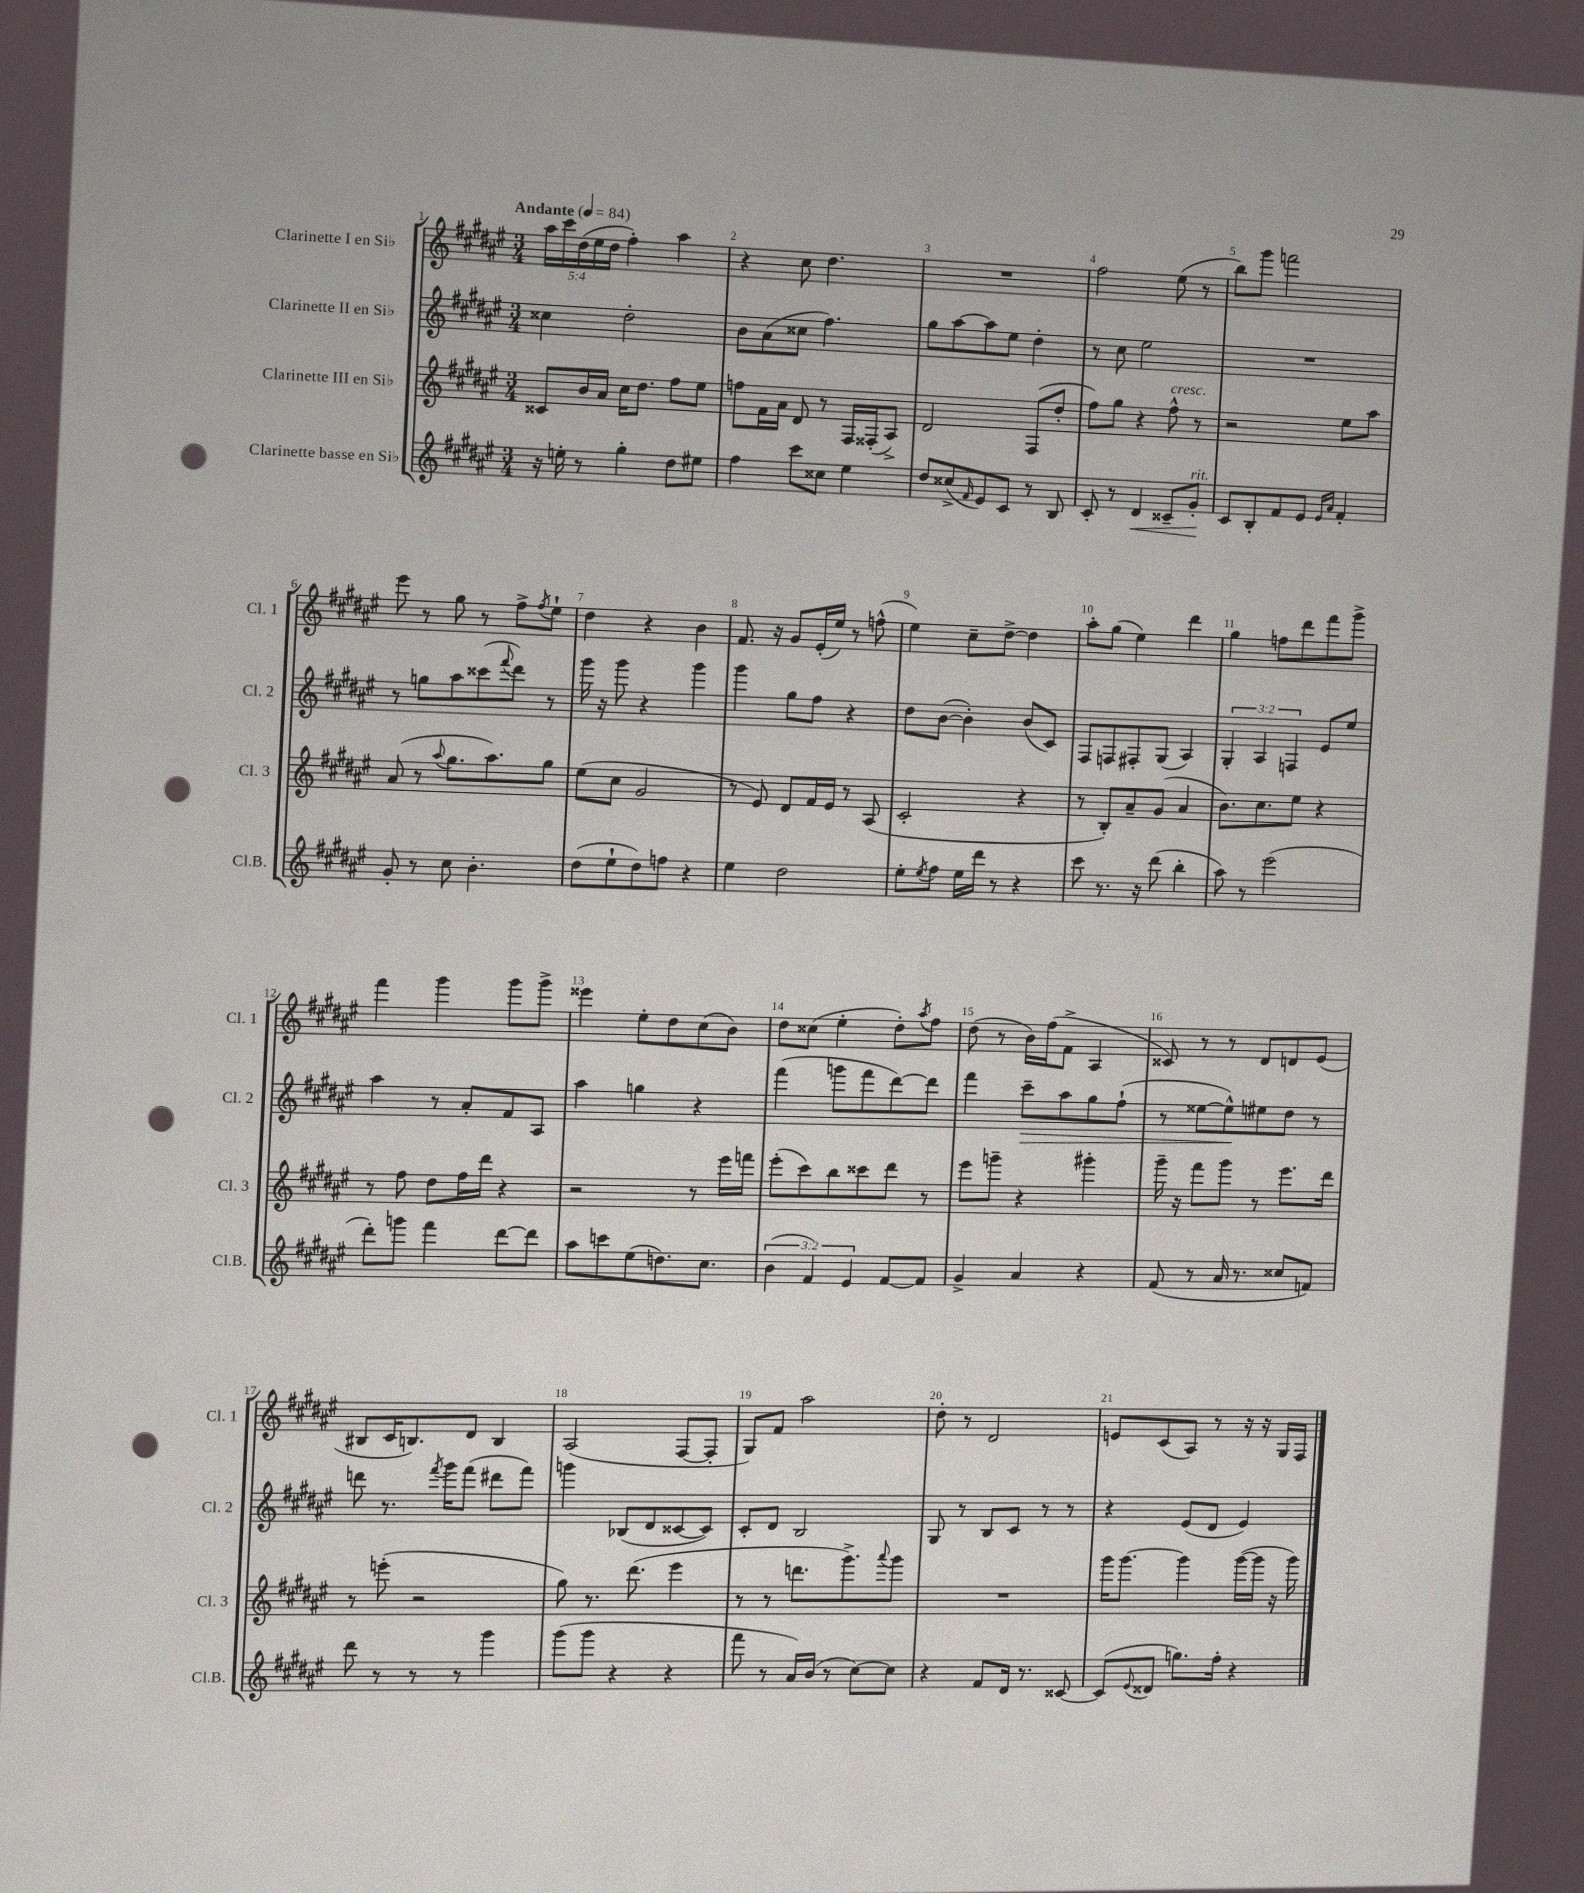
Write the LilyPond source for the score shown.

<<
\new StaffGroup <<
\new Staff = "s0" \with { instrumentName = "Clarinette I en Sib" shortInstrumentName = "Cl. 1" } {
    \clef treble \key fis \major \numericTimeSignature \time 3/4 \override Staff.TupletNumber.text = #tuplet-number::calc-fraction-text \tempo "Andante" 4 = 84
    \tuplet 5/4 { ais''16 cis'''16 dis''16( eis''16 dis''16 } fis''4-.) ais''4 |
    r4 cis''8 dis''4. |
    R2. |
    fis''2 eis''8( r8 |
    b''8) gis'''8 f'''2 |
    eis'''8 r8 gis''8 r8 fis''8-> \acciaccatura { fis''8 } eis''8-! |
    dis''4 r4 b'4 |
    fis'8. r16 gis'8 eis'16-.( eis''16) r8 f''8-^( |
    eis''4) cis''8-- dis''8~-> dis''4 |
    ais''8-. gis''8( eis''4) dis'''4 |
    gis''4 f''8 dis'''8 fis'''8 gis'''8-> |
    fis'''4 gis'''4 gis'''8 gis'''8-> |
    eisis'''4 eis''8-. dis''8 cis''8( b'8) |
    dis''8 cisis''8( eis''4-. dis''8-.) \acciaccatura { ais''8 } fis''8 |
    dis''8( r8 b'16) fis''16( fis'8-> ais4 |
    cisis'8) r8 r8 dis'8 d'8 eis'8( |
    bis8 cis'16 b8.) dis'8 b4 |
    ais2( fis8~ fis8-. |
    gis8) fis'8 ais''2 |
    dis''8-. r8 dis'2 |
    e'8 cis'8( ais8) r8 r16 r16 gis16 fis16 \bar "|." |
}
\new Staff = "s1" \with { instrumentName = "Clarinette II en Sib" shortInstrumentName = "Cl. 2" } {
    \clef treble \key fis \major \numericTimeSignature \time 3/4 \override Staff.TupletNumber.text = #tuplet-number::calc-fraction-text
    cisis''4 dis''2-. |
    b'8 ais'8( cisis''8 fis''4.) |
    gis''8 ais''8~ ais''8 eis''8 dis''4-. |
    r8 cis''8 eis''2 |
    R2. |
    r8 g''8 ais''8 cisis'''8( \appoggiatura { fis'''8 } dis'''8) r8 |
    gis'''16 r16 gis'''8 r4 gis'''4 |
    gis'''4 gis''8 fis''8 r4 |
    dis''8 b'8~( b'4-.) b'8( cis'8) |
    fis8 f8 fis8-. gis8( ais4) |
    \tuplet 3/2 { gis4-. ais4 f4 } eis'8 eis''8 |
    ais''4 r8 ais'8-. fis'8 ais8 |
    ais''4 g''4 r4 |
    fis'''4( g'''8 fis'''8 dis'''8~) dis'''8 |
    fis'''4 cis'''8--\> ais''8 gis''8 fis''8-!( |
    r8 eisis''8~ eisis''8-^\!) eis''8 dis''8 r8 |
    d'''8 r8. \acciaccatura { fis'''8 } gis'''16 fis'''8( dis'''8 fis'''8) |
    g'''4 bes8( dis'8 cisis'8~ cisis'8) |
    cis'8-. dis'8 b2 |
    gis8 r8 b8 cis'8 r8 r8 |
    r4 eis'8( dis'8 eis'4) \bar "|." |
}
\new Staff = "s2" \with { instrumentName = "Clarinette III en Sib" shortInstrumentName = "Cl. 3" } {
    \clef treble \key fis \major \numericTimeSignature \time 3/4
    cisis'8 b'16 ais'16 cis''16 dis''8. fis''8 eis''8 |
    f''8 fis'16 ais'16 dis'8 r8 fis16 fisis16-.( ais8->) |
    dis'2 fis8( dis''8-. |
    fis''8) gis''8 r4 fis''8-^^\markup { \italic "cresc." } r8 |
    r2 eis''8 ais''8 |
    ais'8( r8 \appoggiatura { ais''8 } gis''8. ais''8.) gis''8 |
    eis''8( cis''8 gis'2 |
    r8 eis'8) dis'8 fis'16 eis'16 r8 ais8( |
    cis'2-. r4 |
    r8 b8-.) ais'8-- gis'8( ais'4 |
    b'8.) cis''8. eis''8 r4 |
    r8 fis''8 dis''8 fis''16 dis'''16 r4 |
    r2 r8 eis'''16 f'''16 |
    eis'''8-.( cis'''8) b''8 cisis'''8 dis'''8 r8 |
    eis'''8 g'''8-- r4 gis'''4-. |
    gis'''16-- r16 fis'''8 gis'''8 r8 eis'''8. dis'''16 |
    r8 e'''8-.( r2 |
    gis''8) r8. dis'''8.( eis'''4 |
    r8 r8 d'''8. gis'''8.->) \appoggiatura { ais'''8 } gis'''8 |
    R2. |
    gis'''16 gis'''8.~ gis'''4 gis'''16~( gis'''16 r16 gis'''16) \bar "|." |
}
\new Staff = "s3" \with { instrumentName = "Clarinette basse en Sib" shortInstrumentName = "Cl.B." } {
    \clef treble \key fis \major \numericTimeSignature \time 3/4 \override Staff.TupletNumber.text = #tuplet-number::calc-fraction-text
    r16 e''16-. r8 gis''4-. dis''8 eis''8 |
    fis''4 cis'''8 cisis''8 eis''4 |
    dis''8 cisis''8->( \grace { fis'16 } eis'8) cis'8 r8 b8 |
    cis'8-. r8 dis'4\< cisis'8-- gis'8-.\!^\markup { \italic "rit." } |
    cis'8 b8-. fis'8 eis'8 \grace { eis'16 ais'16 } fis'4-. |
    gis'8-. r8 cis''8 b'4.-. |
    dis''8( eis''8-! dis''8) f''8 r4 |
    eis''4 dis''2 |
    eis''8-. \acciaccatura { eis''8 } fis''8 eis''16 dis'''16 r8 r4 |
    cis'''8 r8. r16 dis'''8( b''4-. |
    ais''8) r8 eis'''2( |
    dis'''8-.) g'''8 fis'''4 dis'''8~ dis'''8 |
    ais''8 c'''8 eis''8( d''8.) cis''8. |
    \tuplet 3/2 { b'4( fis'4) eis'4 } fis'8~ fis'8 |
    gis'4-> ais'4 r4 |
    fis'8( r8 ais'16 r8. cisis''8 f'8) |
    dis'''8 r8 r8 r8 gis'''4 |
    gis'''8( gis'''8 r4 r4 |
    fis'''8 r8 ais'16) b'16( r8 cis''8~) cis''8 |
    r4 fis'8 dis'16 r8. cisis'8~ |
    cisis'8( \appoggiatura { eis'8 } disis'8 g''8.) fis''16-. r4 \bar "|." |
}
>>
>>
\layout { \context { \Score \override BarNumber.break-visibility = ##(#f #t #t) barNumberVisibility = #all-bar-numbers-visible } }
